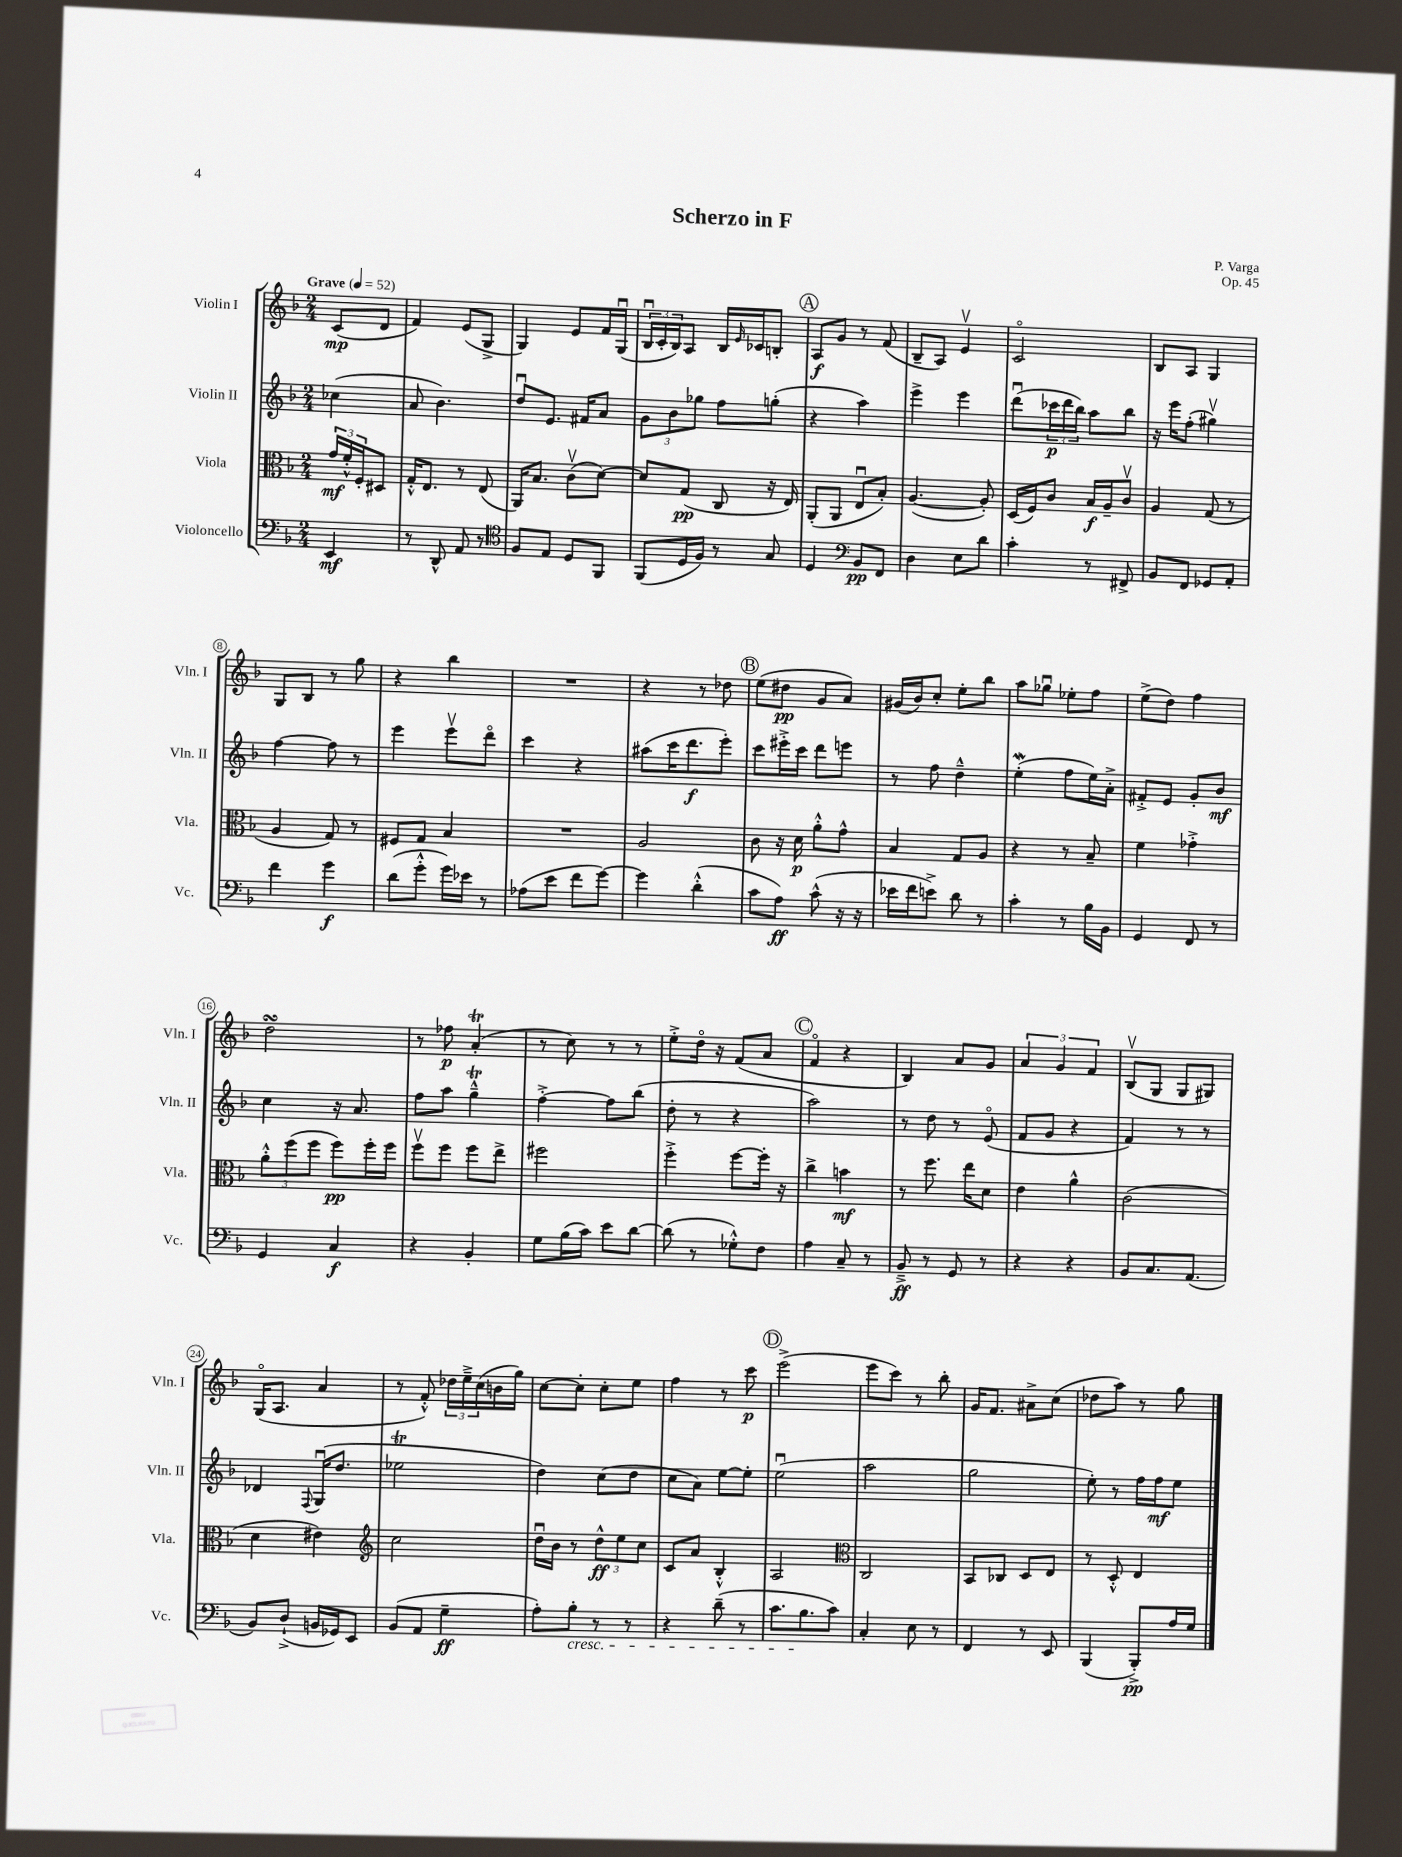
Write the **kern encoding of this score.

**kern	**kern	**kern	**kern
*staff4	*staff3	*staff2	*staff1
*clefF4	*clefC3	*clefG2	*clefG2
*k[b-]	*k[b-]	*k[b-]	*k[b-]
*M2/4	*M2/4	*M2/4	*M2/4
*MM52	*MM52	*MM52	*MM52
4EE/	24g/LL	(4cc-\	(8c/L
.	24f'^^/	.	.
.	24F'/J	.	.
.	8D#/J	.	8d/J
=	=	=	=
8r	16G'^^/LK	8a/	4f/)
.	8.E/J	.	.
8DD^^/	.	4.b-\)	.
8AA/	8r	.	(8e/L
8r	(8E/	.	8G^/J
=	=	=	=
*clefC4	*	*	*
8F/L	16AA/LK)	8ddu/L	4G/)
.	8.B-/J	.	.
8E/J	.	8.e/J	.
8D/L	(8cv\L	.	8e/L
.	.	16f#/LK	.
8FF/J	[8d\J)	8a/J	16f/L
.	.	.	(16Gu/JJ
=	=	=	=
(8FF/L	8d/]L	12g\L	24B-u/LL
.	.	.	24c'/
.	.	12b-\	24B-/J)
16D/L	(8G/J	.	8A/J
.	.	12gg-\J	.
16F/JJ)	.	.	.
8r	8C/	8ff\L	16B-/LL
.	.	.	16qqe/
.	.	.	16c-/J
8G/	16r	(8gg'\J	8B'/J
.	16E/)	.	.
=	=	=	=
4D/	(8AA'/L	4r	8A/L
.	8AA/J	.	8g/J
*clefF4	*	*	*
8BB-/L	8Eu/L	4aa\)	8r
8FF/J	8B-'/J)	.	(8f/
=	=	=	=
4D\	([4.A/	4eee^\	8B-~/L
.	.	.	8A/J)
8E\L	.	4eee\	4ev/
8d\J	8A'/])	.	.
=	=	=	=
4c'\	(16D/LL	(8dddu\L	2co/
.	16F/J)	.	.
.	8c/J	24ccc-\L	.
.	.	24ddd\	.
.	.	24bb-\JJ)	.
8r	16B-/LL	8aa\L	.
.	16A~/J	.	.
8FF#^/	8cv/J	8bb-\J	.
=	=	=	=
8BB-/L	4A/	16r	8B-/L
.	.	16eee\LK	.
8FF/J	.	(8ff'\J	8A/J
8GG-/L	(8G/	4gg#v\)	4G/
8AA'/J	8r	.	.
=	=	=	=
4f\	4A/	[4ff\	8G/L
.	.	.	8B-/J
4g\	8G/)	8ff\]	8r
.	8r	8r	8gg\
=	=	=	=
(8d\L	8F#/L	4eee\	4r
8g'^^\J	8G/J	.	.
16g\LL)	4B-/	8eeev\L	4bb-\
16e-\JJ	.	.	.
8r	.	8dddo\J	.
=	=	=	=
(8A-\L	2r	4ccc\	2r
8e\J	.	.	.
8f\L	.	4r	.
[8g\J)	.	.	.
=	=	=	=
4g\]	2A/	(8aa#\L	4r
.	.	16ccc\K	.
.	.	8.ddd\	.
(4d'^^\	.	.	8r
.	.	8eee'\J)	8dd-\
=	=	=	=
8c\L	8c\	8ccc\L	(8ee\L
8A\J)	16r	16eee#'^\L	8dd#\J
.	16d\	16ccc\JJ	.
(8c^^\	8a'^^\L	8ddd\L	8g/L
16r	8g^^\J	8eee\J	8a/J)
16r	.	.	.
=	=	=	=
16e-\LL	4B-/	8r	(16g#/LL
16f\J	.	.	16b-/J)
8e^\J)	.	8ff\	8cc'/J
8d\	8G/L	4dd~^^\	8ee'\L
8r	8A/J	.	8bb-\J
=	=	=	=
4c'\	4r	(4ee'\	8aa\L
.	.	.	8gg-u\J
8r	8r	8ff\L	8ee-'\L
16B-\LL	8B-~/	16ee\L)	8ff\J
16BB-\JJ	.	16a'^\JJ	.
=	=	=	=
4GG/	4f\	8f#'^/L	(8ee^\L
.	.	8e/J	8dd\J)
8FF/	4g-'^\	8g'/L	4ff\
8r	.	8b-/J	.
=	=	=	=
4GG/	12a'^^\L	4cc\	2dd\
.	(12ff\	.	.
.	12ff\J	.	.
4C/	8ff\L)	16r	.
.	.	8.a/	.
.	16ff'\L	.	.
.	16ff\JJ	.	.
=	=	=	=
4r	8ffv\L	8ff\L	8r
.	8ff\J	8aa\J	8ff-\
4BB-'/	8ff\L	4gg~^^\	(4a'/
.	8ee^\J	.	.
=	=	=	=
8G\L	2ff#\	[4ff'^\	8r
(16B-\L	.	.	8cc\)
16c\JJ)	.	.	.
8e\L	.	8ff\]L	8r
[8d\J	.	(8bb-\J	8r
=	=	=	=
(8d\]	4ff'^\	8dd'\	8ee'^\L
8r	.	8r	16ddo\Jk
.	.	.	16r
8G-'^^\L)	[8ff\L	4r	(8f/L
8F\J	16ff'\]Jk	.	8a/J
.	16r	.	.
=	=	=	=
4A\	4cc^\	2aa\)	4fo/
8C~/	4b\	.	4r
8r	.	.	.
=	=	=	=
8BB-~^/	8r	8r	4B-/)
8r	8.ff\	8dd\	.
8GG/	.	8r	8a/L
.	16ee\LK	.	.
8r	8d\J	(8eo/	8g/J
=	=	=	=
4r	4e\	8f/L	6a/
.	.	8g/J	.
.	.	.	6g/
4r	4a^^\	4r	.
.	.	.	6f/
=	=	=	=
8BB-/L	(2c\	4f/)	(8B-v/L
8.C/	.	.	8G/J
.	.	8r	8G/L
(8.AA/J	.	.	.
.	.	8r	8G#/J)
=	=	=	=
8BB-/L)	4d\	4d-/	(16Go/LK
.	.	.	8.A/J
(8D`^/J	.	.	.
.	.	8qqF/	.
16BB/LL	4e#\)	(16Gu/LK	4a/
16GG-/J)	.	8.dd/J	.
8EE/J	.	.	.
=	=	=	=
*	*clefG2	*	*
(8BB-/L	2cc\	2ee-\	8r
8AA/J	.	.	8f'^^/)
4G~\	.	.	24dd-\LL
.	.	.	24ee~^\
.	.	.	(24cc\
.	.	.	16b\
.	.	.	16gg\JJ)
=	=	=	=
8A'\L)	16ddu\LL	4dd\)	[8cc\L
.	16b-\JJ	.	.
8B-'\J	8r	.	8cc'\]J
8r	12dd^^\L	(8cc\L	8cc'\L
.	12ee\	.	.
8r	.	8dd\J	8ee\J
.	12cc\J	.	.
=	=	=	=
4r	8c/L	8cc\L	4ff\
.	8a/J	8a\J)	.
(8d~\	4B-'^^/	[8ee\L	8r
8r	.	8ee'\]J	8ccc\
=	=	=	=
8.c\L	2A/	(2eeu\	(2eee^\
8.B-\	.	.	.
8c\J)	.	.	.
=	=	=	=
*	*clefC3	*	*
4C'/	2C/	2aa\	8eee\L
.	.	.	8ccc\J)
8E\	.	.	8r
8r	.	.	8bb-'\
=	=	=	=
4FF/	8BB-/L	2gg\	16g/LK
.	.	.	8.f/J
.	8C-/J	.	.
8r	8D/L	.	8a#^\L
8EE/	8E/J	.	(8cc\J
=	=	=	=
(4BBB-/	8r	8ee'\)	8dd-\L
.	8D'^^/	8r	8aa\J)
8BBB-'^/L)	4E/	16ff\LL	8r
.	.	16ff\J	.
16A/L	.	8ee\J	8gg\
16G/JJ	.	.	.
==	==	==	==
*-	*-	*-	*-
